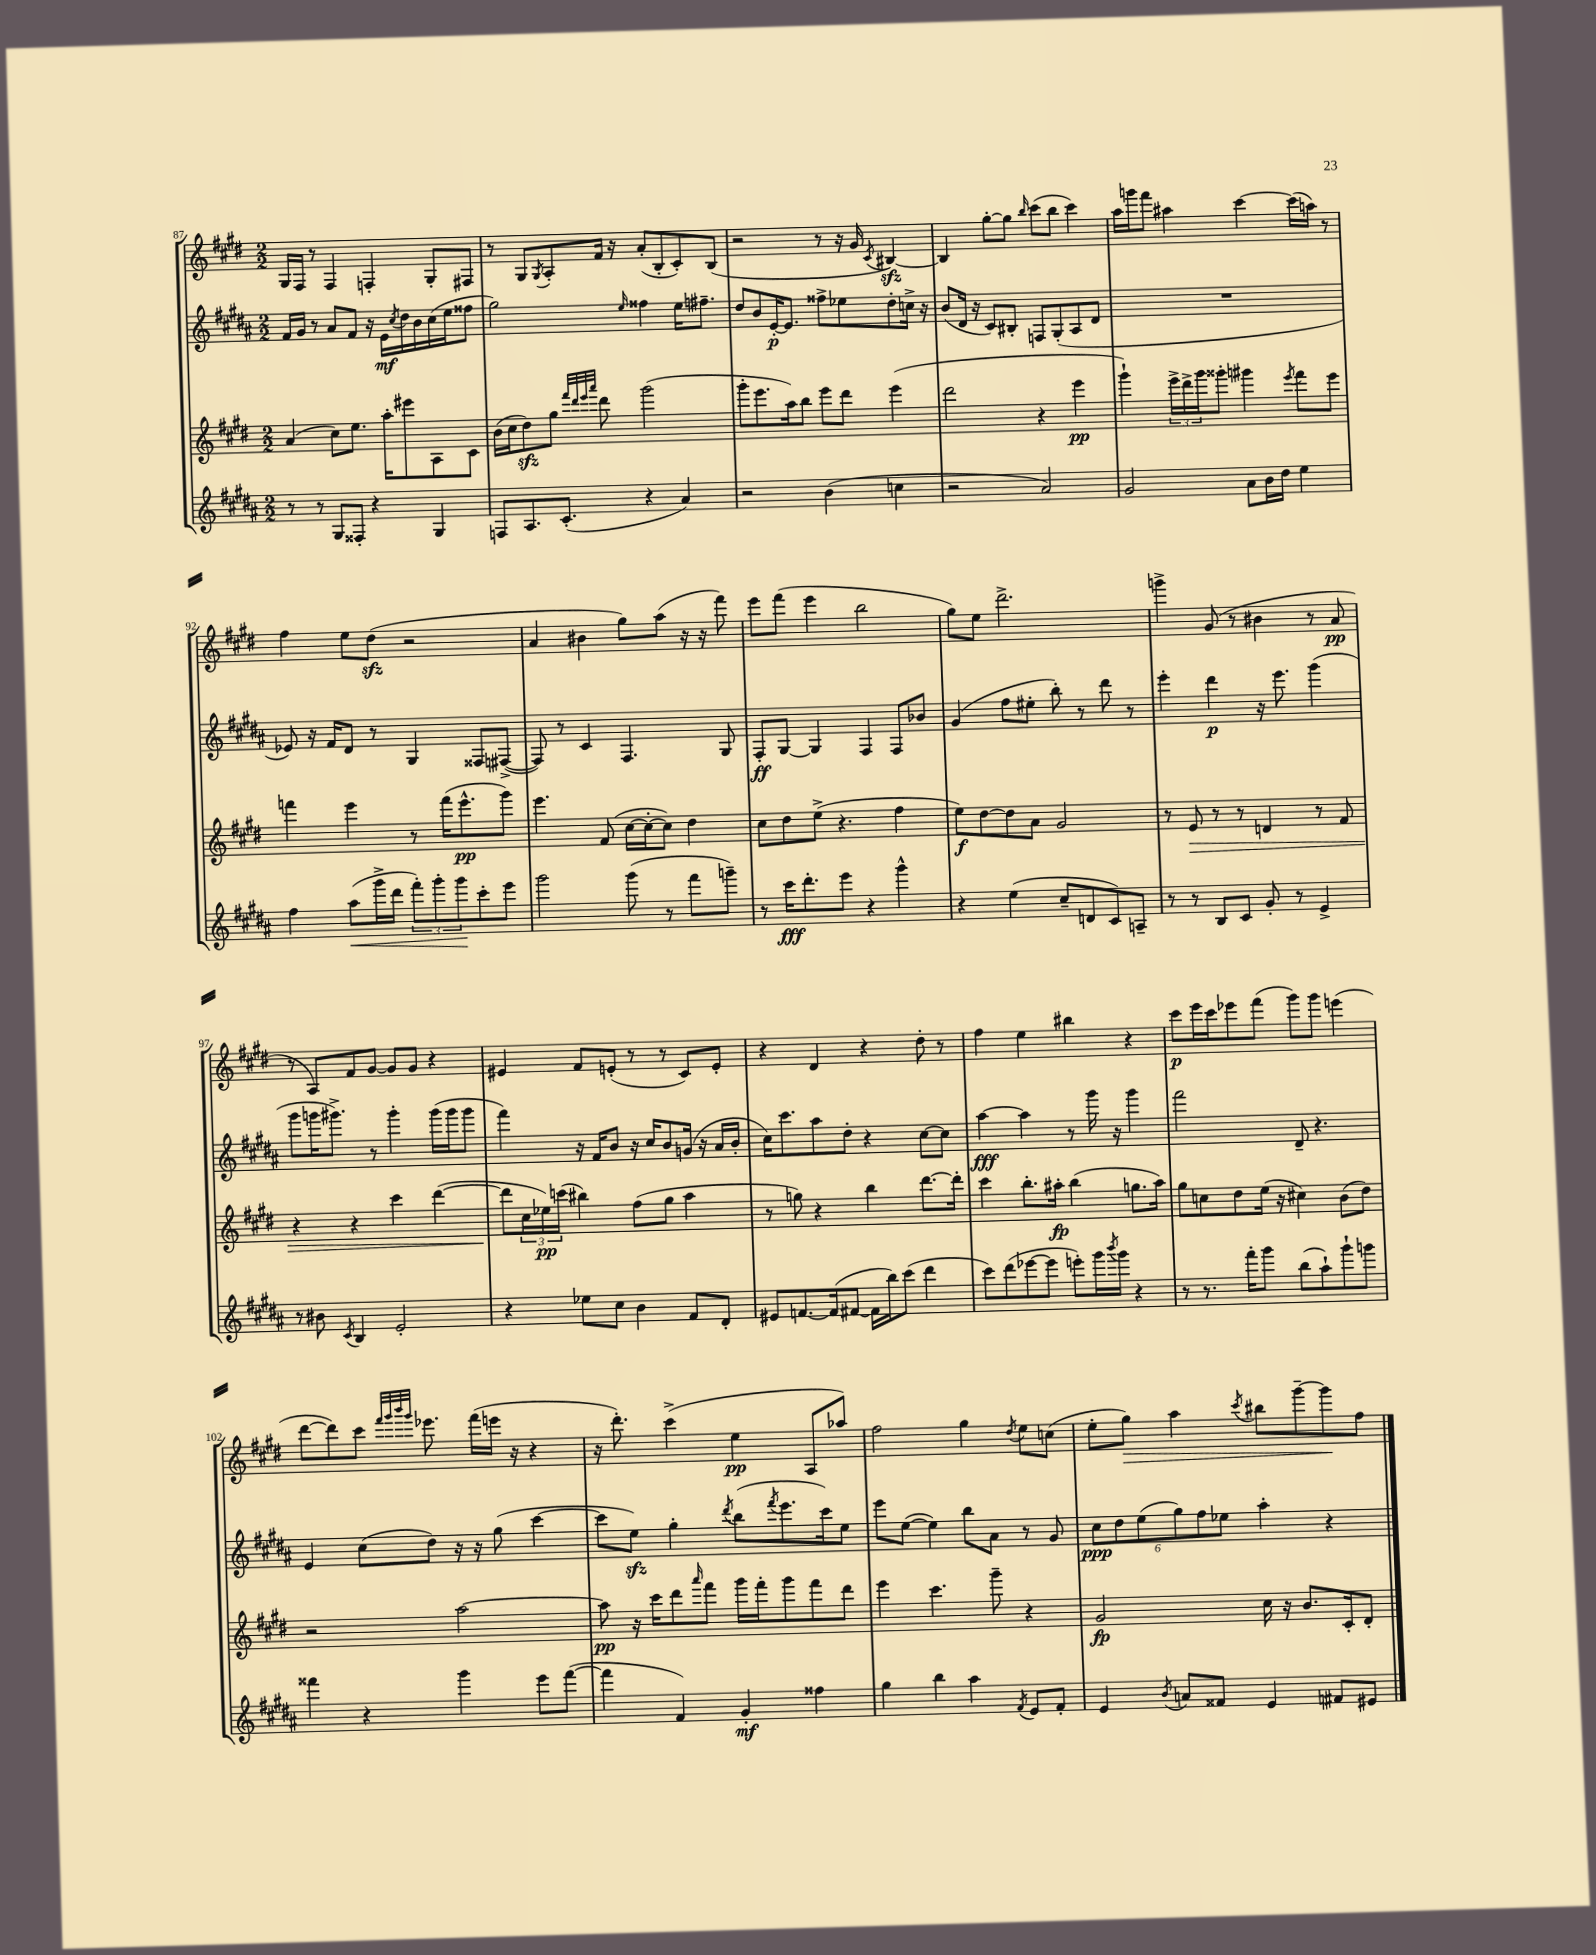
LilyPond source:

<<
\new StaffGroup <<
\new Staff = "s0" {
    \clef treble \key e \major \numericTimeSignature \time 2/2
    gis16 fis16 r8 fis4 f4-. gis8-. fis8 |
    r8 gis8 \acciaccatura { gis8 } a8-. fis'16 r16 a'8-.( b8-. cis'8-.) b8( |
    r2 r8 r16 gis'16 \acciaccatura { cis'8 } bis4~\sfz) |
    bis4 gis''8~-. gis''8 \grace { b''16 } cis'''8( b''8 cis'''4) |
    a''16 g'''16 fis'''8 ais''4 cis'''4~ cis'''16( a''16) r8 |
    fis''4 e''8 dis''8\sfz( r2 |
    a'4 bis'4 gis''8) a''8( r16 r16 fis'''8) |
    e'''8 fis'''8( e'''4 b''2 |
    gis''8) e''8 dis'''2.-> |
    g'''4-> gis'8( r8 bis'4 r8 a'8\pp |
    r8 a8) fis'8 gis'8~ gis'8 gis'8 r4 |
    eis'4 fis'8 e'8-.( r8 r8 cis'8) e'8-. |
    r4 dis'4 r4 dis''8-. r8 |
    fis''4 e''4 bis''4 r4 |
    cis'''8\p e'''16 cis'''16 ees'''8 fis'''8( gis'''8) gis'''8 e'''4( |
    dis'''8~ dis'''8) cis'''8 \grace { fis'''32 gis'''32 b'''32 gis'''32 } ees'''8. fis'''16( e'''16 r16 r4 |
    r16 dis'''8.-.) cis'''4->( e''4\pp a8 aes''8) |
    fis''2 gis''4 \acciaccatura { dis''8 } e''8 c''8( |
    e''8-. gis''8\>) a''4 \acciaccatura { cis'''8 } bis''8 gis'''8~-- gis'''8\! fis''8 \bar "|." |
}
\new Staff = "s1" {
    \clef treble \key b \major \numericTimeSignature \time 2/2
    fis'16 gis'16 r8 ais'8 fis'8 r16 e'16\mf \acciaccatura { cis''8 } dis''16 b'16 cis''16( e''16 fisis''8 |
    gis''2) \grace { e''16 } fisis''4 e''16 fis''8.-- |
    dis''8 b'8 e'16~-.\p e'8. fisis''8-> ees''8 dis''8-. c''16-> r16 |
    b'8( dis'16 r16 cis'8) bis8-. f8 gis8-.( ais8 dis'8 |
    R1 |
    ees'8) r16 fis'16 dis'8 r8 gis4 fisis8 fis8~->( |
    fis8) r8 cis'4 fis4. gis8 |
    fis8-.\ff gis8~ gis4 fis4 fis8 bes'8 |
    gis'4( fis''8 eis''8-. b''8-.) r8 dis'''8 r8 |
    e'''4-. dis'''4\p r16 e'''8. gis'''4( |
    gis'''8 g'''16 gis'''8.->) r8 gis'''4-. gis'''16( gis'''16 gis'''8 |
    fis'''4) r16 fis'16 b'8 r16 cis''16 b'8 g'16( r16 ais'16 b'16-. |
    cis''16) cis'''8. ais''8 dis''8-. r4 cis''8~ cis''8 |
    ais''4~\fff ais''4 r8 gis'''16 r16 gis'''4 |
    fis'''2 dis'8-- r4. |
    e'4 cis''8( dis''8) r16 r16 gis''8( cis'''4~ |
    cis'''8 e''8\sfz) gis''4-. \acciaccatura { dis'''8 } b''8( \acciaccatura { fis'''8 } e'''8. cis'''16) e''8 |
    e'''8 e''8~( e''4) b''8 ais'8 r8 gis'8 |
    \tuplet 6/4 { cis''8\ppp dis''8 e''8( gis''8) fis''8 ees''8 } ais''4-. r4 \bar "|." |
}
\new Staff = "s2" {
    \clef treble \key e \major \numericTimeSignature \time 2/2
    a'4( cis''8) e''8. a''16-. eis'''8 a8 cis'8 |
    b'16( cis''16 dis''8\sfz) gis''8 \grace { fis'''32 dis'''32 e'''32 a'''32 } dis'''8 gis'''2( |
    gis'''8-. e'''8. a''16) b''8 e'''8 dis'''8 e'''4( |
    dis'''2 r4 e'''4\pp |
    gis'''4-!) \tuplet 3/2 { e'''16-> dis'''16-> gis'''16 } gisis'''8-. gis'''4 \acciaccatura { e'''8 } fis'''8 e'''8 |
    f'''4 e'''4 r8 f'''16( e'''8.-^\pp gis'''8) |
    e'''4. fis'8( cis''16~ cis''16~-. cis''8) dis''4 |
    cis''8 dis''8 e''8->( r4. fis''4 |
    e''8\f) dis''8~ dis''8 a'8 gis'2 |
    r8 e'8\> r8 r8 d'4 r8 fis'8 |
    r4 r4 cis'''4 dis'''4~( |
    dis'''8\! \tuplet 3/2 { cis''16 ees''16\pp) c'''16( } bis''4) fis''8( gis''8 a''4 |
    r8 g''8) r4 b''4 dis'''8.~ dis'''16-. |
    cis'''4 b''8.-. ais''16-.\fp b''4( g''8. ais''16) |
    gis''8 c''8 dis''8 e''16( r16 cis''4) b'8( dis''8) |
    r2 a''2~ |
    a''8\pp r16 cis'''16 dis'''8 \grace { a'''16 } fis'''8 gis'''16 fis'''16-. gis'''8 fis'''8 dis'''8 |
    e'''4 cis'''4. gis'''8-- r4 |
    gis'2\fp cis''16 r16 b'8. cis'16-. dis'8-. \bar "|." |
}
\new Staff = "s3" {
    \clef treble \key b \major \numericTimeSignature \time 2/2
    r8 r8 gis8 fisis8-. r4 gis4 |
    f8 ais8. cis'8.-.( r4 ais'4) |
    r2 b'4( c''4 |
    r2 ais'2) |
    gis'2 ais'8 b'16 dis''16 e''4 |
    fis''4 ais''8\<( gis'''16-> dis'''16 \tuplet 3/2 { fis'''8-.) gis'''8-. gis'''8\! } cis'''8-. e'''8 |
    gis'''2 gis'''8( r8 fis'''8 g'''8--) |
    r8 cis'''16\fff dis'''8.-. e'''8 r4 gis'''4-^ |
    r4 e''4( cis''8-- d'8 cis'8) a8-- |
    r8 r8 b8 cis'8 gis'8-. r8 e'4-> |
    r8 bis'8 \acciaccatura { cis'8 } b4 e'2-. |
    r4 ees''8 cis''8 b'4 fis'8 dis'8-. |
    eis'8 f'8.~ f'16( fis'8~ fis'16 b''16) cis'''8( dis'''4 |
    cis'''8) dis'''8( ees'''8~ ees'''8 e'''8-.) gis'''16 \acciaccatura { b'''8 } gis'''16 r4 |
    r8 r8. fis'''16-. gis'''8 b''8( ais''8-!) gis'''8-! g'''8 |
    fisis'''4 r4 gis'''4 e'''8 fisis'''8~( |
    fisis'''4 fis'4) gis'4-.\mf fisis''4 |
    gis''4 b''4 ais''4 \acciaccatura { fis'8 } e'8 fis'8-. |
    e'4 \acciaccatura { b'8 } a'8 fisis'8 e'4 fis'8 eis'8 \bar "|." |
}
>>
>>
\layout { \context { \Score currentBarNumber = #87 } }
